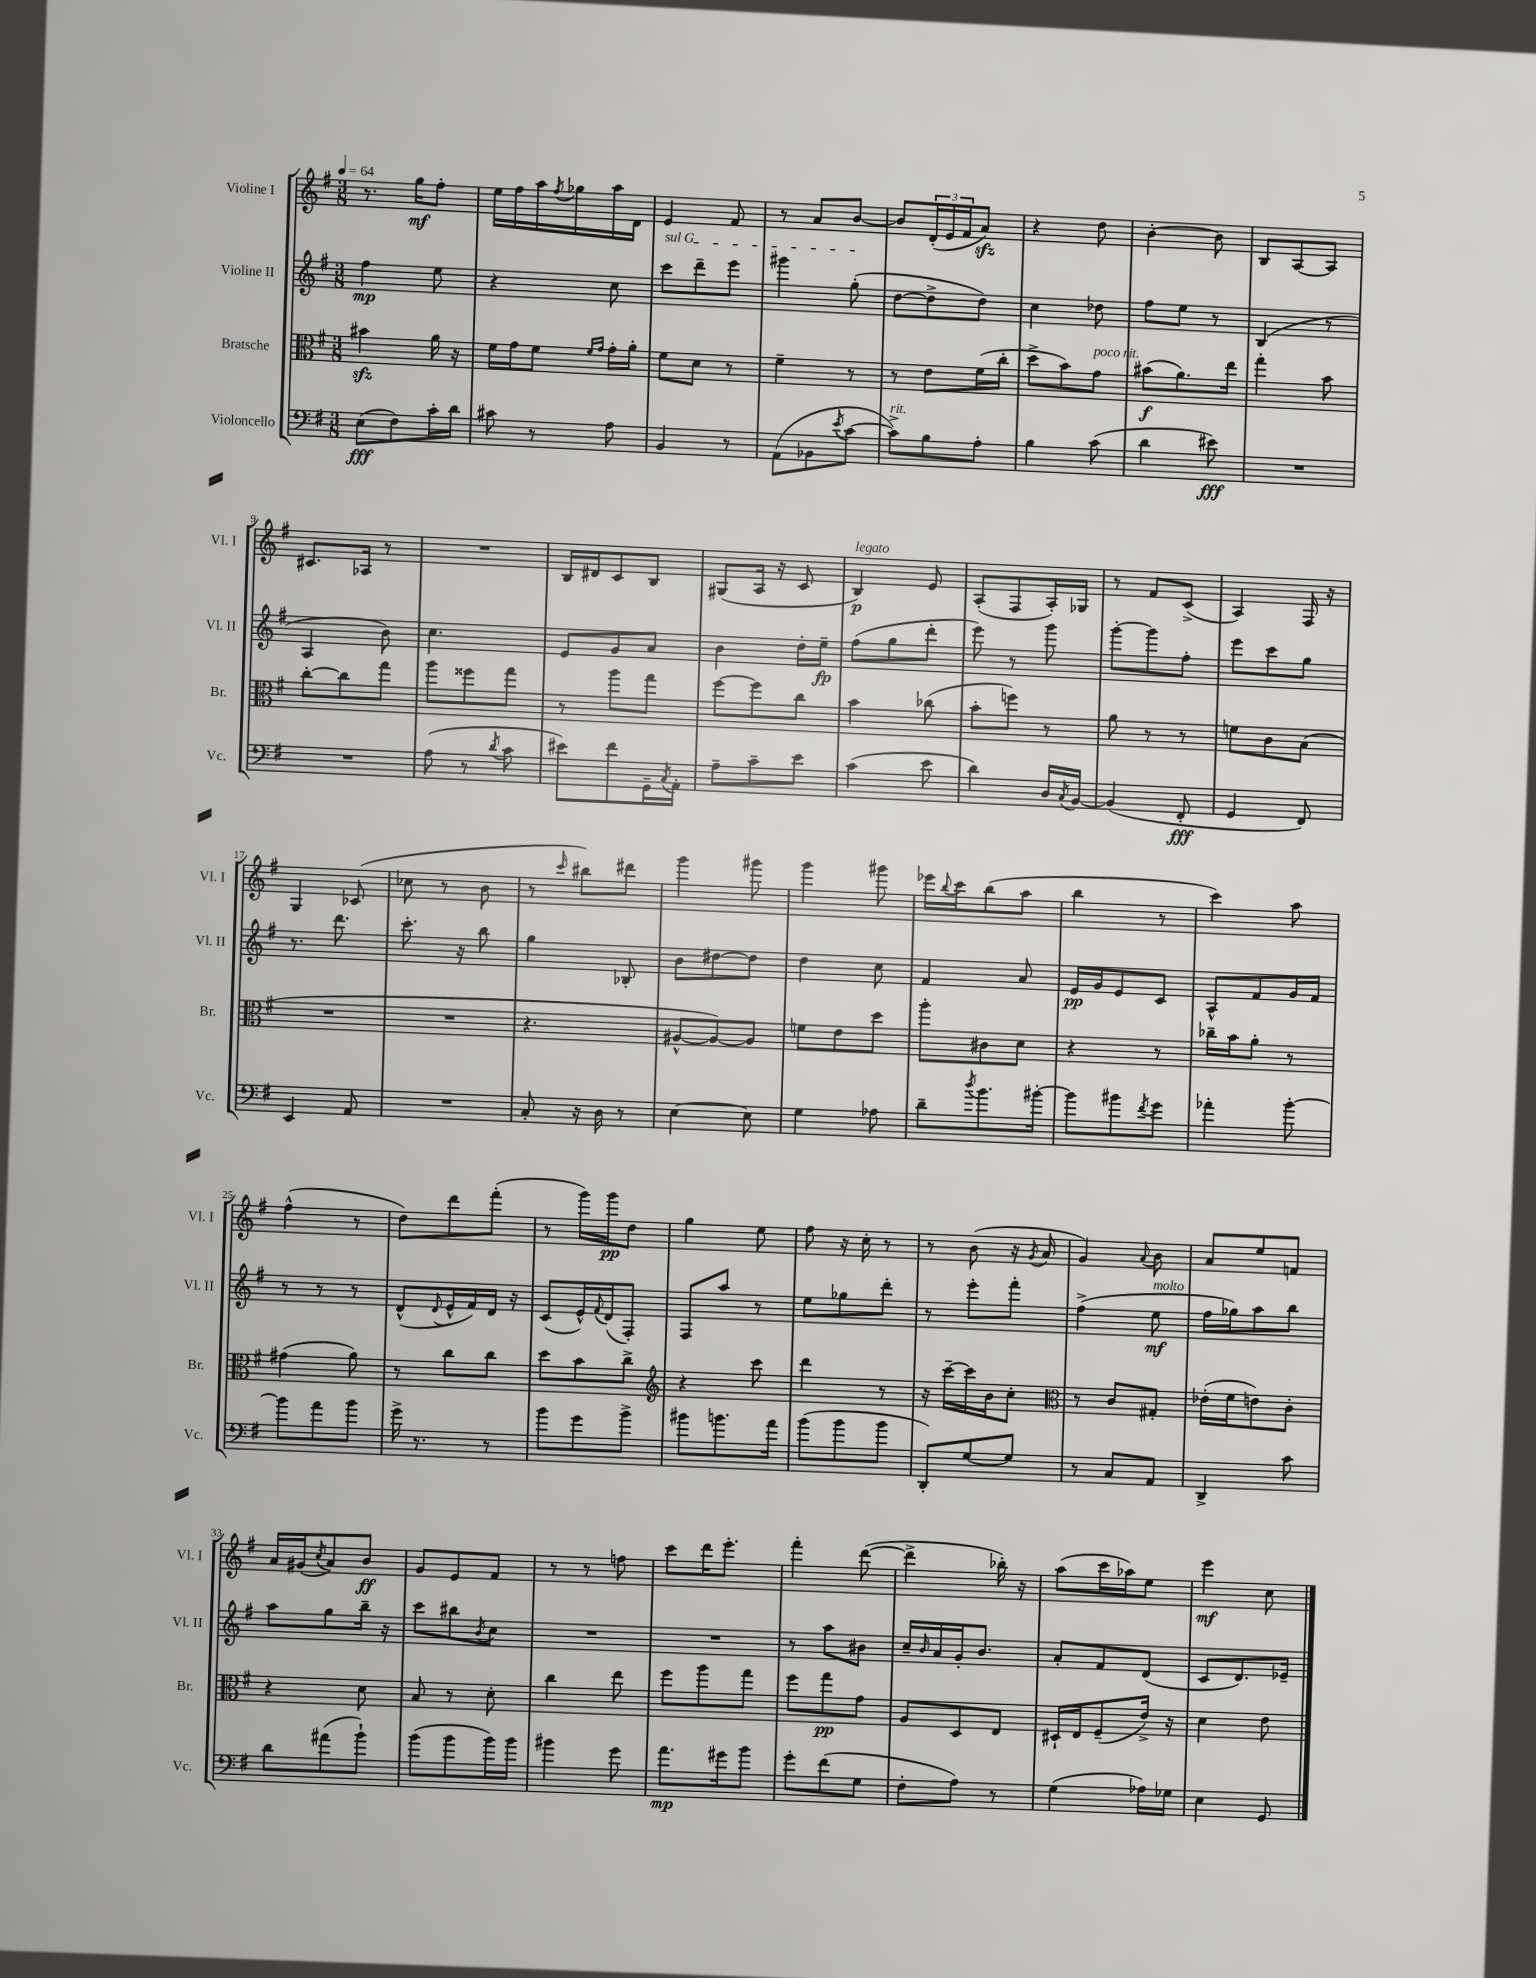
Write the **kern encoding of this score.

**kern	**kern	**kern	**kern
*staff4	*staff3	*staff2	*staff1
*clefF4	*clefC3	*clefG2	*clefG2
*k[f#]	*k[f#]	*k[f#]	*k[f#]
*M3/8	*M3/8	*M3/8	*M3/8
*MM64	*MM64	*MM64	*MM64
(8E\L	4b#\	4ff#\	8.r
8F#\)	.	.	.
.	.	.	16gg\LK
16c'\L	16a\	8ee\	8ff#'\J
16d\JJ	16r	.	.
=	=	=	=
8c#\	16f#\LL	4r	16ee\LL
.	16g\J	.	16ff#\
8r	8f#\J	.	16aa\
.	.	.	8qff#/
.	.	.	16gg-\
.	16qqf#/LL	.	.
.	16qqg/JJ	.	.
8A\	16g'\LL	8cc\	16aa\
.	16a'\JJ	.	16d\JJ
=	=	=	=
4BB/	8f#\L	8ccc\L	4e/
.	8d\J	8ddd~\	.
8r	8r	8eee\J	8f#/
=	=	=	=
(8AA\L	4f#~\	4ggg#\	8r
8BB-\	.	.	8a/L
8qe/	.	.	.
[8c\J	8r	(8gg'\	[8b/J
=	=	=	=
8c^\]L)	8r	[8dd\L	8b/]L
8B\	8e\L	8dd^\]	(24d'/L
.	.	.	24e/
.	.	.	24f#/J
8A'\J	(16f#\L	8dd\J)	8a/J)
.	16cc'\JJ	.	.
=	=	=	=
4B\	8dd^\L	4cc\	4r
.	8b\)	.	.
(8c\	8g\J	8dd-\	8dd\
=	=	=	=
4d\	(8b#\L	8ff#\L	[4b'\
.	8.a\)	8ee\J	.
8e#\)	.	8r	8b\]
.	16ee\Jk	.	.
=	=	=	=
4.r	4gg'\	(4B/	8B/L
.	.	.	[8A/
.	8b\	8r	8A/]J
=	=	=	=
4.r	[8cc'\L	4A/	8.c#/L
.	8cc\]	.	.
.	.	.	16A-/Jk
.	8gg\J	8b\)	8r
=	=	=	=
(8A\	8aa\L	4.cc\	4.r
8r	8ff##\	.	.
8qd/	.	.	.
8c\	8gg\J	.	.
=	=	=	=
8e#\L)	8r	8e/L	16B/LL
.	.	.	16d#/J
8f#\	8aa\L	8g/	8c/
16GG~\L	8gg\J	8a/J	8B/J
8qC/	.	.	.
16AA'\JJ	.	.	.
=	=	=	=
8A~\L	[8ff#\L	4b\	(8G#/L
8c~\	8ff#\]	.	16A/Jk
.	.	.	16r
8e\J	8cc\J	16dd'\LL	8c/
.	.	16ee~\JJ	.
=	=	=	=
(4c\	4b\	(8ff#\L	4B/)
.	.	8gg\	.
8e\	(8cc-\	8ddd'\J	8e/
=	=	=	=
4d\)	8b'\L	8eee\)	(8A'/L
.	8ff\J)	8r	8F#/
16D/LL	8r	8ggg\	16A'/L)
8qC/	.	.	.
[16BB/JJ	.	.	16G-/JJ
=	=	=	=
(4BB/]	8a\	[8ggg'\L	8r
.	8r	8ggg\]	8f#/L
8FF#'/	8r	8ff#'\J	(8c^/J
=	=	=	=
4GG/	8f\L	8eee\L	4A/)
.	8c\	8ccc\	.
8FF#/)	(8B\J	8gg\J	16F#/
.	.	.	16r
=	=	=	=
4EE/	4.r	8.r	4G/
.	.	8.ddd\	.
8AA/	.	.	(8c-/
=	=	=	=
4.r	4.r	8.ccc'\	8cc-\
.	.	.	8r
.	.	16r	.
.	.	8bb\	8b\
=	=	=	=
8C'/	4.r	4gg\	8r
.	.	.	16qqccc/
16r	.	.	8bb#\L)
16D\	.	.	.
8r	.	8B-'/	8ddd#\J
=	=	=	=
[4E\	[8A#^^/L	8b\L	4ggg\
.	8A#/_)	[8dd#\	.
8E\]	8A#/]J	8dd#\]J	8ggg#\
=	=	=	=
4G\	8f\L	4dd\	4ggg\
.	8e\	.	.
8A-\	8dd\J	8cc\	8ggg#\
=	=	=	=
8d~\L	8aa'\L	4f#/	16eee-\LL
.	.	.	8qqbb/
.	.	.	16ccc\J
8qdd/	.	.	.
8.b\	8c#\	.	(8bb\
.	8d\J	8a/	8aa\J
[16b#'\Jk	.	.	.
=	=	=	=
8b#\]L	4r	16e/LL	4bb\
.	.	16g/J	.
8b#\	.	8e/	.
8qf#/	.	.	.
8g\J	8r	8c/J	8r
=	=	=	=
4a-'\	16cc-~\LL	8A^^/L	4ccc\)
.	16b\J	.	.
.	8a'\J	8f#/	.
[8b'\	8r	16g/L	8aa\
.	.	16f#/JJ	.
=	=	=	=
8b\]L	(4g#\	8r	(4ff#^^\
8a\	.	8r	.
8b\J	8a\)	8r	8r
=	=	=	=
16g^\	8r	(8d^^/L	8dd\L)
8.r	.	.	.
.	.	8qqd/	.
.	8cc\L	16e^^/L	8ddd\
.	.	16f#/)	.
8r	8cc\J	16d/JJ	(8fff#'\J
.	.	16r	.
=	=	=	=
8b\L	8dd\L	(8c/L	8r
8g\	8b\	16e^^/L)	16ggg\LL)
.	.	8qqf#/	.
.	.	(16d/J	16ggg\J
8b^\J	8cc^\J	8F#'/J)	8dd\J
=	=	=	=
*	*clefG2	*	*
8b#\L	4r	8F#/L	4gg\
8.b\	.	8aa/J	.
.	8ccc\	8r	8ee\
16a\Jk	.	.	.
=	=	=	=
(8b\L	4ddd\	8ee\L	8ff#\
8b\	.	8gg-\	16r
.	.	.	16cc'\
8b\J	8r	8ddd'\J	8r
=	=	=	=
8DD'/L)	16r	8r	8r
.	[16ccc~\LL	.	.
[8G/	16ccc\]	8eee'\L	(8b\
.	16b\J	.	.
8G/]J	8cc'\J	8fff#'\J	16r
.	.	.	8qg/
.	.	.	16a/
=	=	=	=
*	*clefC3	*	*
8r	8r	(4ff#^\	4g/)
8C/L	8c/L	.	.
.	.	.	8qqa/
8AA/J	8G#'/J	8ee\	8b\
=	=	=	=
4DD^/	(16e-'\LL	16ff#\LL	8a/L
.	16f#\J	16gg-\J)	.
.	8e\)	8aa\	8ee/
8c\	8c'\J	8bb\J	8f/J
=	=	=	=
8d\L	4r	8aa\L	16a/LL
.	.	.	(16g#/J
.	.	.	8qcc/
(8a#\	.	8gg\	8a/)
8b`\J)	8d\	16bb~\Jk	8b/J
.	.	16r	.
=	=	=	=
(8b\L	8B/	8ccc\L	8g/L
8b\	8r	8bb#\	8e/
.	.	8qb/	.
16b\L)	8d'\	8cc\J	8f#/J
16b\JJ	.	.	.
=	=	=	=
4b#\	4cc\	4.r	8r
.	.	.	8r
8g\	8ee\	.	8ff\
=	=	=	=
8.a\L	8ff#\L	4.r	8ccc\L
.	8aa\	.	16ddd\K
16g#\k	.	.	8.eee'\J
8b\J	8gg\J	.	.
=	=	=	=
8g'\L	8ff#\L	8r	4fff#'\
(8f#\	8gg\	8aa\L	.
8G\J	8g\J	8b#\J	([8ddd\
=	=	=	=
8F#'\L	8A/L	16cc~/LL	4ddd^\]
.	.	16qqb/	.
.	.	16a/	.
8A\J)	8D/	16g'/J	.
.	.	8.b/J	.
8r	8E/J	.	16bb-'\)
.	.	.	16r
=	=	=	=
(4G\	16D#`/LL	8a'/L	(8aa\L
.	16E/J	.	.
.	(8F#~/	8f#/	16ccc\L
.	.	.	16aa-\J)
16A-\LL)	16e^/Jk)	(8d/J	8ee\J
16G-\JJ	16r	.	.
=	=	=	=
4E\	4d\	8c/L	4eee\
.	.	8.d/)	.
8GG/	8e\	.	8cc\
.	.	16e-~/Jk	.
==	==	==	==
*-	*-	*-	*-
